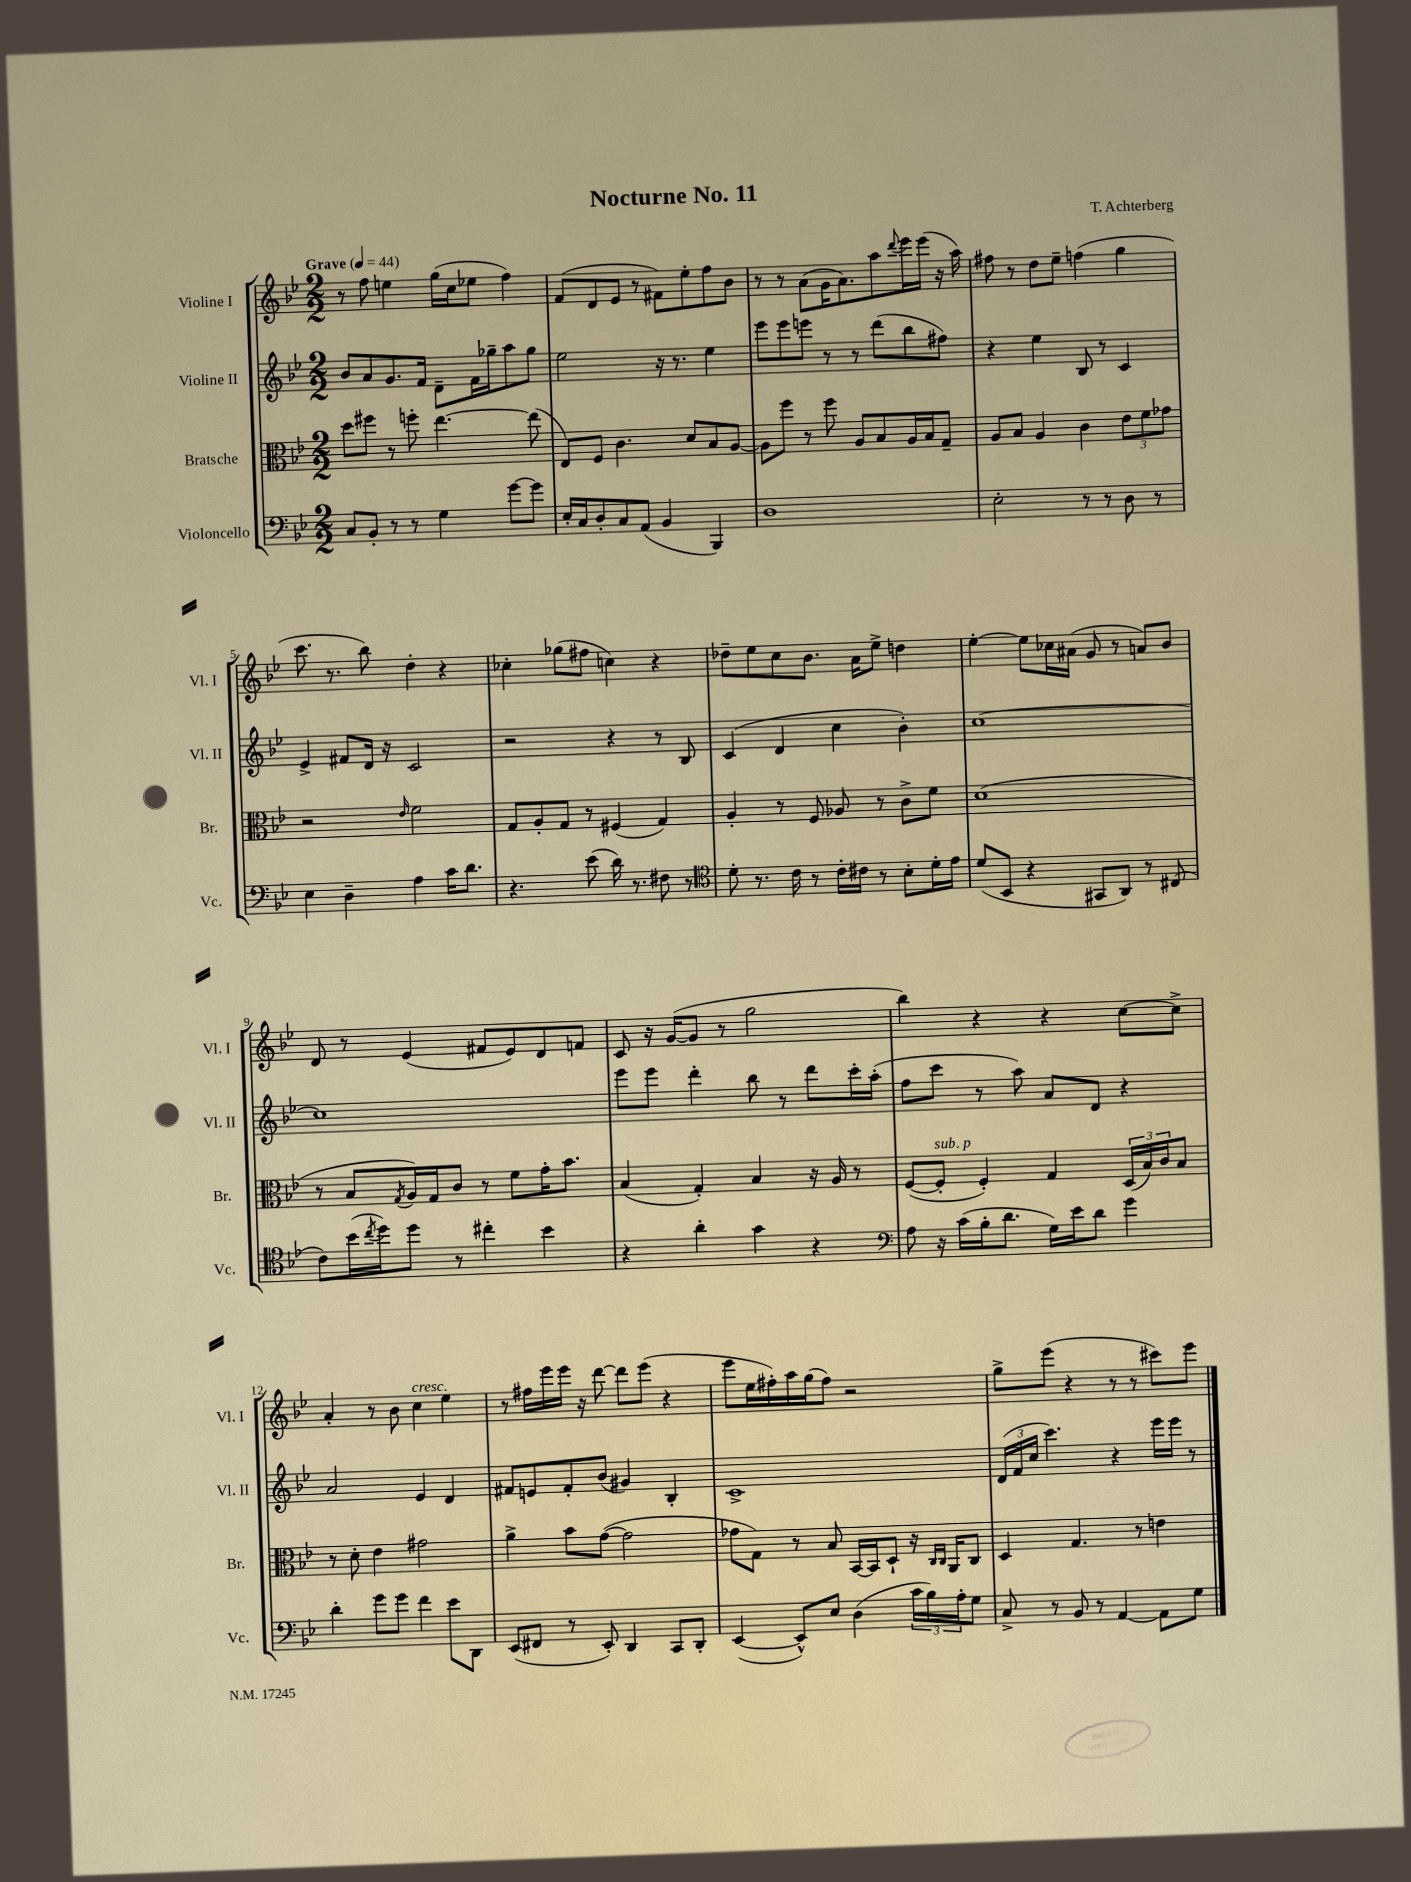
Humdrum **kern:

**kern	**kern	**kern	**kern
*part4	*part3	*part2	*part1
*staff4	*staff3	*staff2	*staff1
*I"Violoncello	*I"Bratsche	*I"Violine II	*I"Violine I
*I'Vc.	*I'Br.	*I'Vl. II	*I'Vl. I
*clefF4	*clefC3	*clefG2	*clefG2
*k[b-e-]	*k[b-e-]	*k[b-e-]	*k[b-e-]
*M2/2	*M2/2	*M2/2	*M2/2
*MM44	*MM44	*MM44	*MM44
=1	=1	=1	=1
!	!	!	!LO:TX:a:B:t=Grave
8C/L	8dd\L	8b-/L	8r
8BB-'/J	8ff#X\J	8a/	8ff\
8r	8r	8.g/	4een\
8r	8ffn'\	.	.
.	.	16f/Jk	.
4G\	[4.ee-\	8d~\L	(16gg\LL
.	.	.	16cc\J
.	.	16f\L	8ee-X\J
.	.	16gg-X~\J	.
[8g\L	.	8aa\	4ff\)
8g\J]	(8ee-\]	8gg-\J	.
=2	=2	=2	=2
16E-'/LL	8E-/L)	2ee-\	(8f/L
16C/J	.	.	.
8D'/	8F/J	.	8d/
8C/	4.c\	.	8e-/J
(8AA/J	.	.	8r
4BB-/	.	16r	8f#X\L)
.	.	8.r	.
.	8d/L	.	8ee-'\
4BBB-/)	8B-/	4ee-\	8ff\
.	[8A/J	.	8b-\J
=3	=3	=3	=3
1D	8A\L]	8eee-\L	8r
.	8ff\J	8eee-\	8r
.	8r	8eeen\J	(8a\L
.	8ff\	8r	16g\K
.	.	.	8.a\)
.	8A/L	8r	.
.	8B-/	(8ddd\L	8aa\
.	.	.	8qqddd/
.	16A/L	8bb-\	16eee-\L
.	16B-/J	.	(16eee-\JJ
.	8G~/J	8ff#X\J)	16r
.	.	.	16aa\)
=4	=4	=4	=4
2E-'\	8A/L	4r	8ff#X\
.	8B-/J	.	8r
.	4A/	4ee-\	8dd\L
.	.	.	8ee-~\J
8r	4c\	8B-/	(4ffn\
8r	.	8r	.
8D\	12e-\L	4c/	4gg\
.	12f\	.	.
8r	.	.	.
.	12g-X\J	.	.
!!LO:LB:g=z
=5	=5	=5	=5
4E-\	2r	4e-^/	8.ccc\
.	.	.	8.r
4D~\	.	8f#X/L	.
.	.	16d/Jk	8bb-\)
.	.	16r	.
.	16qqe-/	.	.
4A\	2f\	2c/	4dd'\
16c\KL	.	.	4r
8.d\J	.	.	.
=6	=6	=6	=6
4.r	8G/L	2r	4cc-X'\
.	8A'/	.	.
.	8G/J	.	(8gg-X\L
(8e-\	8r	.	8ff#X\J
16d\)	(4F#X/	4r	4ccn\)
8.r	.	.	.
8F#X\	4G/)	8r	4r
8r	.	8B-/	.
=7	=7	=7	=7
*clefC4	*	*	*
8d'\	4A'/	(4c/	8dd-X~\L
8.r	.	.	8ee-\
.	8r	4d/	8cc\
16c\	.	.	.
8r	8F/	.	8.b-\J
16c'\LL	8A-X/	4cc\	.
16c#X\JJ	.	.	16a\KL
8r	8r	.	8ee-^\J
8B-'\L	8c^\L	4b-'\)	4ddn\
16d'\L	8f\J	.	.
16e-\JJ	.	.	.
=8	=8	=8	=8
(8d/L	(1d	[1cc	[4ee-'\
8BB-/J	.	.	.
4r	.	.	8ee-\L]
.	.	.	16cc-X\L
.	.	.	(16a#X\JJ
8GG#X/L	.	.	8g/
8AA/J)	.	.	8r
8r	.	.	8an/L)
(8C#X/	.	.	8b-/J
!!LO:LB:g=z
=9	=9	=9	=9
8c\L)	8r	1cc]	8d/
(16b-\L	8B-/L	.	8r
8qcc/	.	.	.
16dd\J)	.	.	.
.	8qG/	.	.
8dd\J	16A/L)	.	(4e-/
.	16G/J	.	.
8r	8c/J	.	.
4cc#X'\	8r	.	8f#X/L
.	8f\L	.	8e-/)
4b-\	16g'\K	.	8d/
.	8.b-\J	.	.
.	.	.	8fn/J
=10	=10	=10	=10
4r	(4B-/	8eee-\L	8c/
.	.	8eee-\J	16r
.	.	.	([16g/KL
4a'\	4G'/)	4ddd'\	8g/J]
.	.	.	8r
4g\	4B-/	8bb-\	2gg\
.	.	8r	.
4r	16r	8ddd\L	.
.	16A/	.	.
.	8r	16ccc'\L	.
.	.	(16aa'\JJ	.
=11	=11	=11	=11
*clefF4	*	*	*
8A\	([8F/L	8ff\L	4bb-\)
!	!LO:TX:a:i:t=sub. p	!	!
16r	8F'/J]	8ccc\J	.
(16c\LL	.	.	.
16B-'\J	4F'/)	8r	4r
8.d\J	.	.	.
.	.	8aa\)	.
16G\LL)	4G/	8a/L	4r
16e-\J	.	.	.
8d\J	.	8d/J	.
4g\	(24D/LL	4r	[8cc\L
.	24B-/)	.	.
.	24c/J	.	.
.	8B-/J	.	8cc^\J]
!!LO:LB:g=z
=12	=12	=12	=12
4d'\	8r	2a/	4a'/
.	8d'\	.	.
8g\L	4e-\	.	8r
8g\J	.	.	8b-\
!	!	!	!LO:TX:a:i:t=cresc.
4f\	2g#X\	4e-/	4cc\
8e-\L	.	4d/	4ee-\
8DD\J	.	.	.
=13	=13	=13	=13
(8EE-/L	4a^\	8f#X/L	8r
8FF#X/J	.	8en/	16ff#X\LL
.	.	.	16eee-\
8r	8b-\L	8f#'/	16eee-\JJ
.	.	.	16r
8EE-'/)	([8g\J	(8b-/J	[8ddd\
4DD/	2g\]	4g#X/)	8ddd\L]
.	.	.	(8eee-\J
8CC/L	.	4B-'/	4r
8DD'/J	.	.	.
=14	=14	=14	=14
([4EE-/	8g-X\L	1c^	8eee-\L
.	8G\J)	.	16ee-\L
.	.	.	16ff#X'\)
8EE-^^/L])	8r	.	16aa\
.	.	.	(16gg\J
8E-/J	8B-/	.	8ff#\J)
(4D\	[16BB-/LL	.	2r
.	16BB-/J]	.	.
.	8D`/J	.	.
24c\LL	16r	.	.
24B-\)	.	.	.
.	16qqC/LL	.	.
.	16qqC/JJ	.	.
.	16AA/KL	.	.
24A'\J	.	.	.
8G\J	8C/J	.	.
=15	=15	=15	=15
8C^/	4D/	(24d/LL	8gg^\L
.	.	24f/	.
.	.	24cc/JJ	.
8r	.	4.ccc\)	(8eee-\J
8BB-/	4.G/	.	4r
8r	.	.	.
[4AA/	.	4r	8r
.	8r	.	8r
8AA\L]	4en\	16eee-\LL	8ccc#X\L)
.	.	16eee-\JJ	.
8G\J	.	8r	8eee-\J
==	==	==	==
*-	*-	*-	*-
